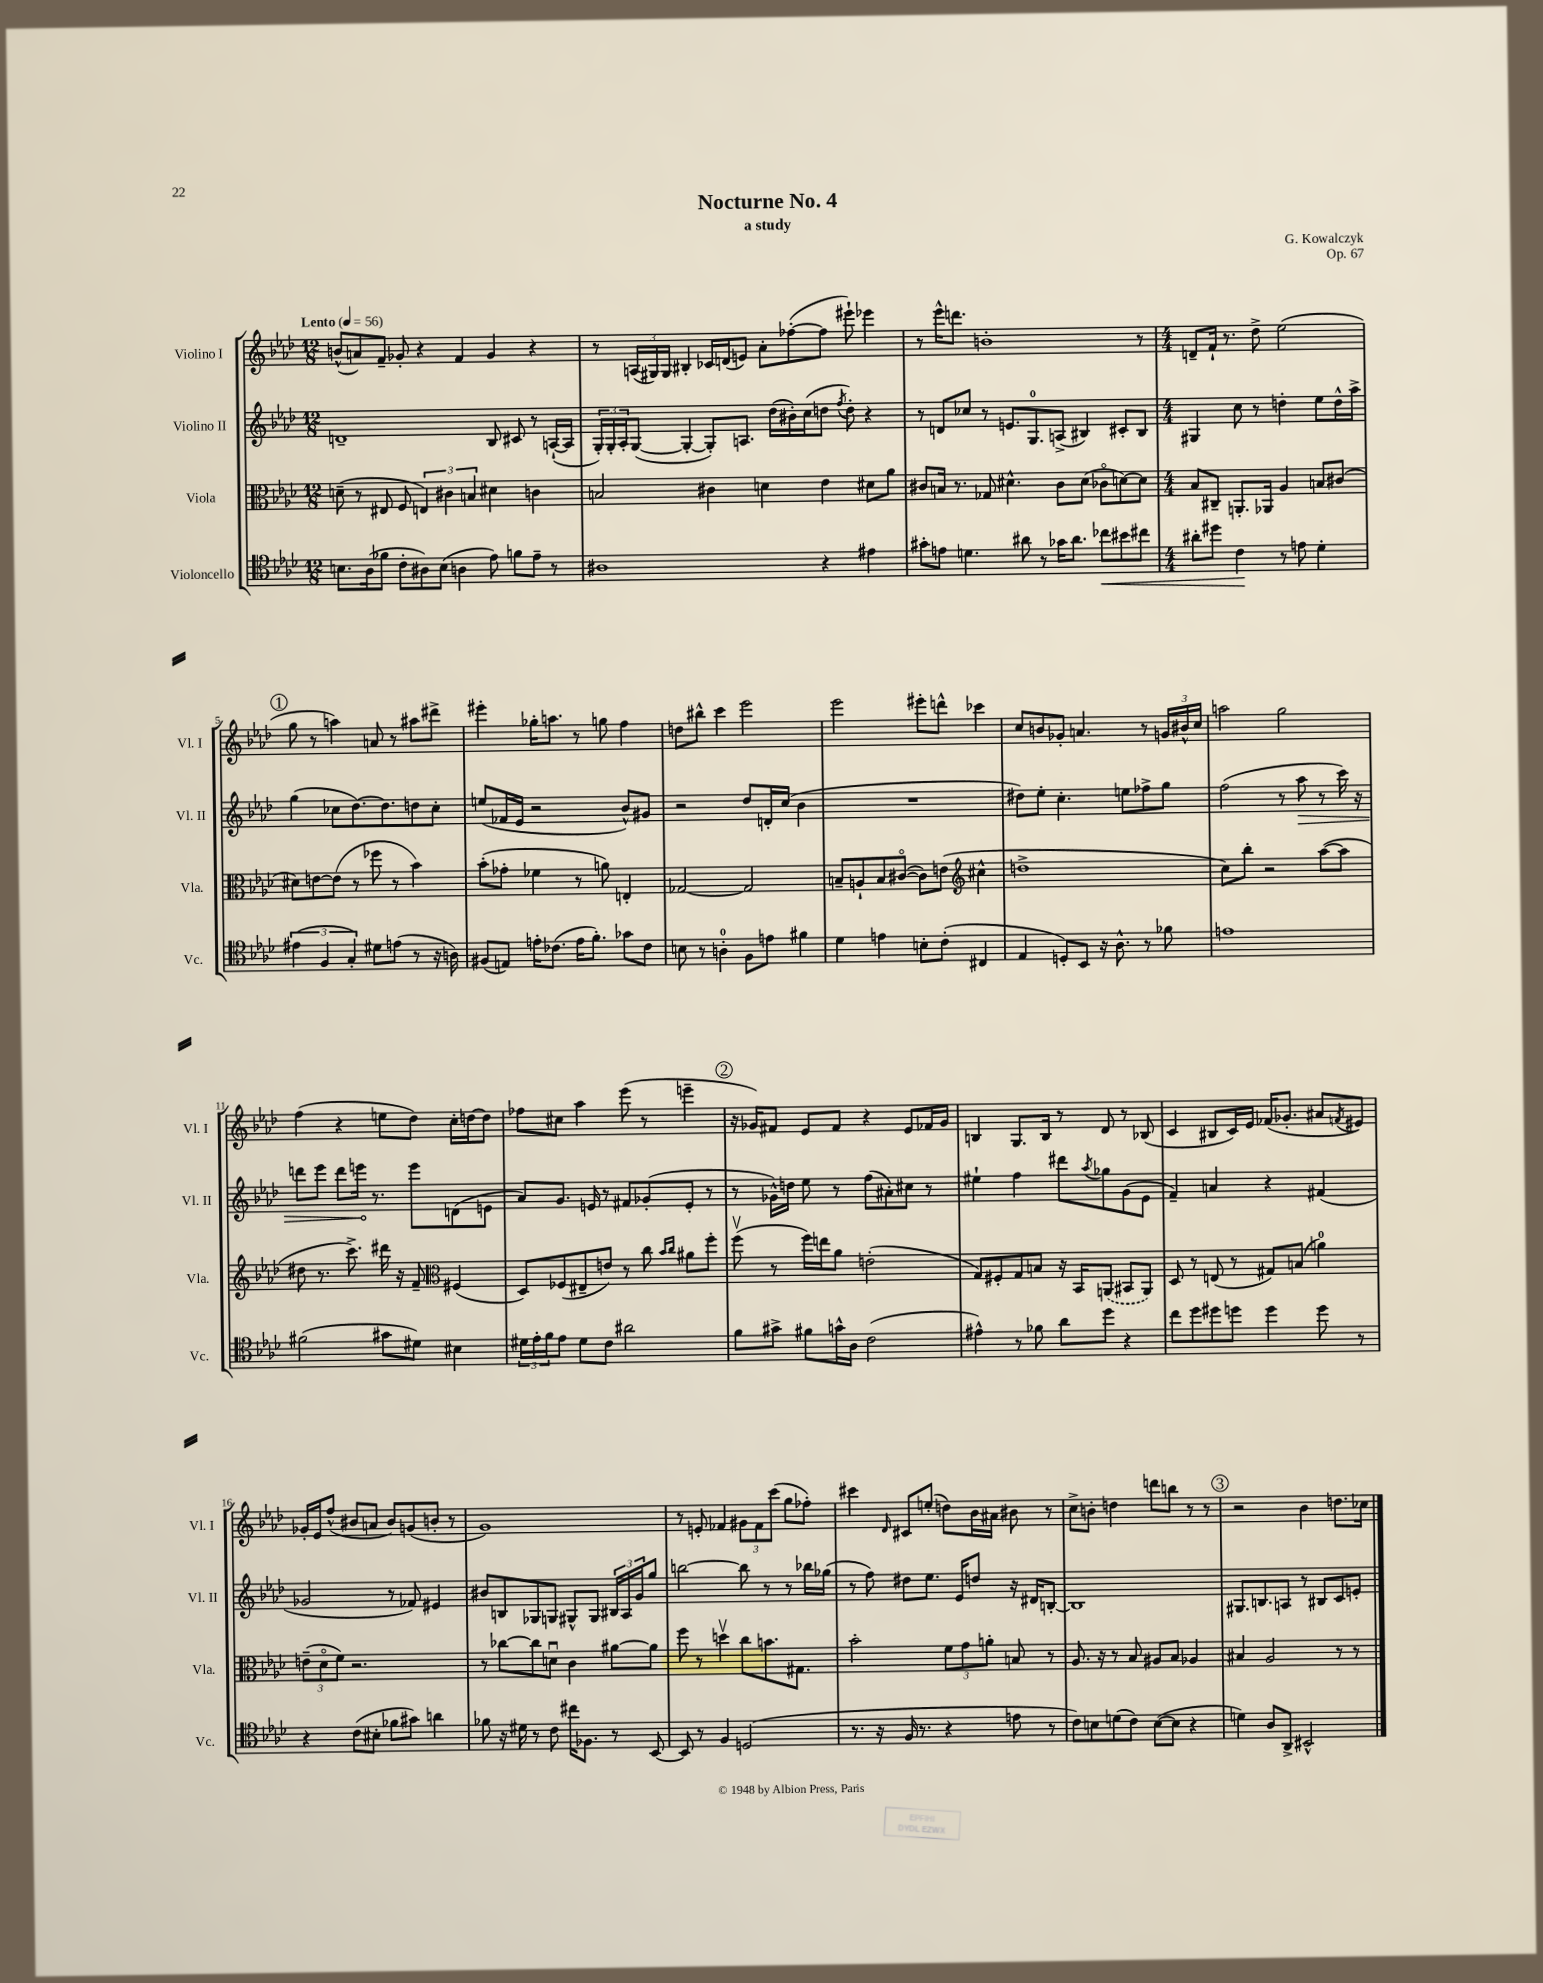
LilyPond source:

\header { title = "Nocturne No. 4" composer = "G. Kowalczyk" subtitle = "a study" opus = "Op. 67" }
<<
\new StaffGroup <<
\new Staff = "s0" \with { instrumentName = "Violino I" shortInstrumentName = "Vl. I" } {
    \clef treble \key aes \major \numericTimeSignature \time 12/8 \tempo "Lento" 4 = 56
    b'8-^( a'8) f'8-- ges'8-. r4 f'4 ges'4 r4 |
    r8 \tuplet 3/2 { a16( gis16) gis16 } bis4-. ces'16 d'16( e'8) aes'8-. fes''8~-.( fes''8 eis'''8-!) ees'''4 |
    r8 ees'''16-^ d'''8. b'1-. r8 |
    \numericTimeSignature \time 4/4 d'8-- f'16-! r8. des''8-> ees''2( |
    \mark \markup { \circle "1" } g''8 r8 a''4) a'8 r8 ais''8 dis'''8-> |
    eis'''4-. ges''16-. a''8. r8 g''8 f''4 |
    d''8 bis''8-^ c'''4 ees'''2 |
    ees'''2 eis'''8-. d'''8-^ ces'''4 |
    c''8 b'8 ges'8-. a'4. r8 \tuplet 3/2 { g'16 bis'16-^ c''16 } |
    a''2 g''2 |
    f''4( r4 e''8 des''8) c''16-. d''16~ d''8 |
    fes''8 cis''8 aes''4 ees'''8( r8 e'''4-- |
    \mark \markup { \circle "2" } r16 ges'16) fis'8 ees'8 fis'8 r4 ees'8 fes'16 ges'16 |
    b4 g8. b16 r8 des'8 r8 bes8( |
    c'4 bis8 c'16) ees'16 fes'16( ges'8.-. ais'8 \acciaccatura { f'8 } eis'8) |
    ges'16-. ees'16 f''8-^( bis'8 a'8 bis'8) g'8( b'8-. r8 |
    g'1) |
    r8 e'8-. fes'4 \tuplet 3/2 { gis'8 fes'8 c'''8( } g''8 fes''8-.) |
    cis'''4 \grace { des'16 } cis'8 e''8-.( d''8) bes'16 ais'16 bis'8 r8 |
    c''8-> b'8-. d''4 d'''8 b''8 r8 r8 |
    \mark \markup { \circle "3" } r2 bes'4 d''8. ces''16 \bar "|." |
}
\new Staff = "s1" \with { instrumentName = "Violino II" shortInstrumentName = "Vl. II" } {
    \clef treble \key aes \major \numericTimeSignature \time 12/8
    d'1-- bes8 cis'8 r8 a16~-!( a16 |
    \tuplet 3/2 { g16-.) g16-. aes16-. } g8~( g4~-. g8-.) a8. des''16( bis'16-.) c''16( d''8 \acciaccatura { f''8 } d''8-.) r4 |
    r8 d'8 ces''8 r8 e'8. g8.-0 a8->( bis4) cis'8-. bis8 |
    \numericTimeSignature \time 4/4 gis4 c''8 r8 d''4-. ees''8 d''16-^ aes''16-> |
    \mark \markup { \circle "1" } g''4( ces''8 des''8.~) des''8. d''8 ces''8-. |
    e''8( fes'16 ees'16 r2 bes'8-^) gis'8 |
    r2 des''8 d'16-. c''16( bes'4 |
    R1 |
    dis''8) ees''8-. c''4.-. e''8 fes''8-> g''8 |
    f''2( r8 \once \override Hairpin.circled-tip = ##t aes''8\> r8 c'''16) r16 |
    d'''8 ees'''8 d'''8 e'''16\! r8. e'''8 d'8( e'8 |
    aes'8) g'8. e'16 r8 fis'8 ges'8-.( e'8-. r8 |
    \mark \markup { \circle "2" } r8 ges'16-^) d''16 ees''8 r8 f''8( ais'8-.) cis''8 r8 |
    eis''4-! f''4 dis'''8 \acciaccatura { aes''8 } ges''8 g'8( ees'8 |
    f'4--) a'4 r4 fis'4( |
    ges'2 r8 fes'8) eis'4 |
    bis'8 b8 ges8 g8 gis8-^ gis8 \tuplet 3/2 { bis16 aes16 g'16 } g''8 |
    b''2~ b''8 r8 r8 bes''16 ges''16( |
    r8 f''8) dis''8 ees''8. ees'16 d''8 r16 dis'16 b8~-. |
    b1 |
    \mark \markup { \circle "3" } gis8. b8. a8 r8 bis8 c'8 e'8-. \bar "|." |
}
\new Staff = "s2" \with { instrumentName = "Viola" shortInstrumentName = "Vla." } {
    \clef alto \key aes \major \numericTimeSignature \time 12/8
    d'8--( r8 eis8 f8 \tuplet 3/2 { e4) cis'4 b4 } dis'4 c'4 |
    b2 cis'4 d'4 ees'4 dis'8 aes'8 |
    cis'8 b16 r8. ges8 dis'4.-^ cis'8 dis'8( ces'8\flageolet d'8~) d'8 |
    \numericTimeSignature \time 4/4 bes8 cis8-- a,8.-. aes,16 aes4 b8 cis'8( |
    \mark \markup { \circle "1" } dis'8) e'8~ e'8( r8 fes''8 r8 bes'4) |
    bes'8-.( ges'8-. fes'4 r8 a'8) e4-. |
    ges2~ ges2 |
    b8-- a8-! b8 cis'8~\flageolet( cis'8) e'8( \clef treble cis''4-^ |
    d''1-> |
    c''8) bes''8-. r2 aes''8~( aes''8 |
    dis''8 r8. c'''8.->) dis'''16 r16 f'8-- \clef alto fis4( |
    des8) fes8( eis8-- e'8) r8 c''8 \grace { bes'16 c''16 } ais'8 f''8-. |
    \mark \markup { \circle "2" } f''8\upbow( r8 f''16) e''16 aes'8 e'2-.( |
    g8) fis8-. g8 b8 r16 bes,16 \once \slurDashed a,8( bis,8 a,8) |
    des8 r8 e8( r8 gis8) b8( a'4-0) |
    \tuplet 3/2 { e'8--( des'8\flageolet f'8) } r2. |
    r8 ces''8~ ces''8 d'8\downbow c'4 ais'8~ ais'8 |
    f''8 r8 d''4\upbow c''8 b'8. gis8. |
    bes'2-. \tuplet 3/2 { f'8 g'8 a'8-. } b8 r8 |
    aes8. r16 r8 bes8 ais8 bes8 aes4 |
    \mark \markup { \circle "3" } bis4 aes2 r8 r8 \bar "|." |
}
\new Staff = "s3" \with { instrumentName = "Violoncello" shortInstrumentName = "Vc." } {
    \clef tenor \key aes \major \numericTimeSignature \time 12/8
    b8. aes16( fes'8 c'8-. ais8) b8( a4 ees'8) f'8 ees'8-- r8 |
    ais1 r4 eis'4 |
    gis'8-. e'8 d'4. ais'8 r8 ges'16 ais'8. ces''8\< bis'8 cis''8 |
    \numericTimeSignature \time 4/4 ais'8-. dis''8 c'4\! r8 e'8 des'4-. |
    \mark \markup { \circle "1" } \tuplet 3/2 { eis'4( f4 g4-.) } dis'8 e'8( r8 r16 a16) |
    fis8( e8) e'16-. ces'8.( e'16 f'8.-.) ges'8 ces'8 |
    b8 r8 a4-0-. f8 e'8 fis'4 |
    des'4 e'4 b8-. c'8-.( cis4 |
    ees4 d8-.) bes,8 r16 aes8.-^ r8 fes'8 |
    e'1 |
    fis'2( gis'8 dis'8) bis4 |
    \tuplet 3/2 { dis'16 ees'16-. f'16 } ees'8 dis'8 c'8 ais'2 |
    \mark \markup { \circle "2" } f'8 gis'8-> fis'8 g'16-^ aes16 c'2( |
    eis'4-^) r8 fes'8 aes'8 des''8 r4 |
    c''8 des''8 dis''8 d''8 d''4 d''8 r8 |
    r4 c'8( bis8-. fes'8 gis'8) a'4 |
    fes'8 r16 dis'16 r8 c'8 cis''16 fes8. r8 bes,8~ |
    bes,8 r8 f4 d2( |
    r8. r16 f16 r8. r4 e'8 r8 |
    c'8) b8 d'8( c'8) b8~( b8 r4 |
    \mark \markup { \circle "3" } d'4) aes8 aes,8-> bis,2-^ \bar "|." |
}
>>
>>
